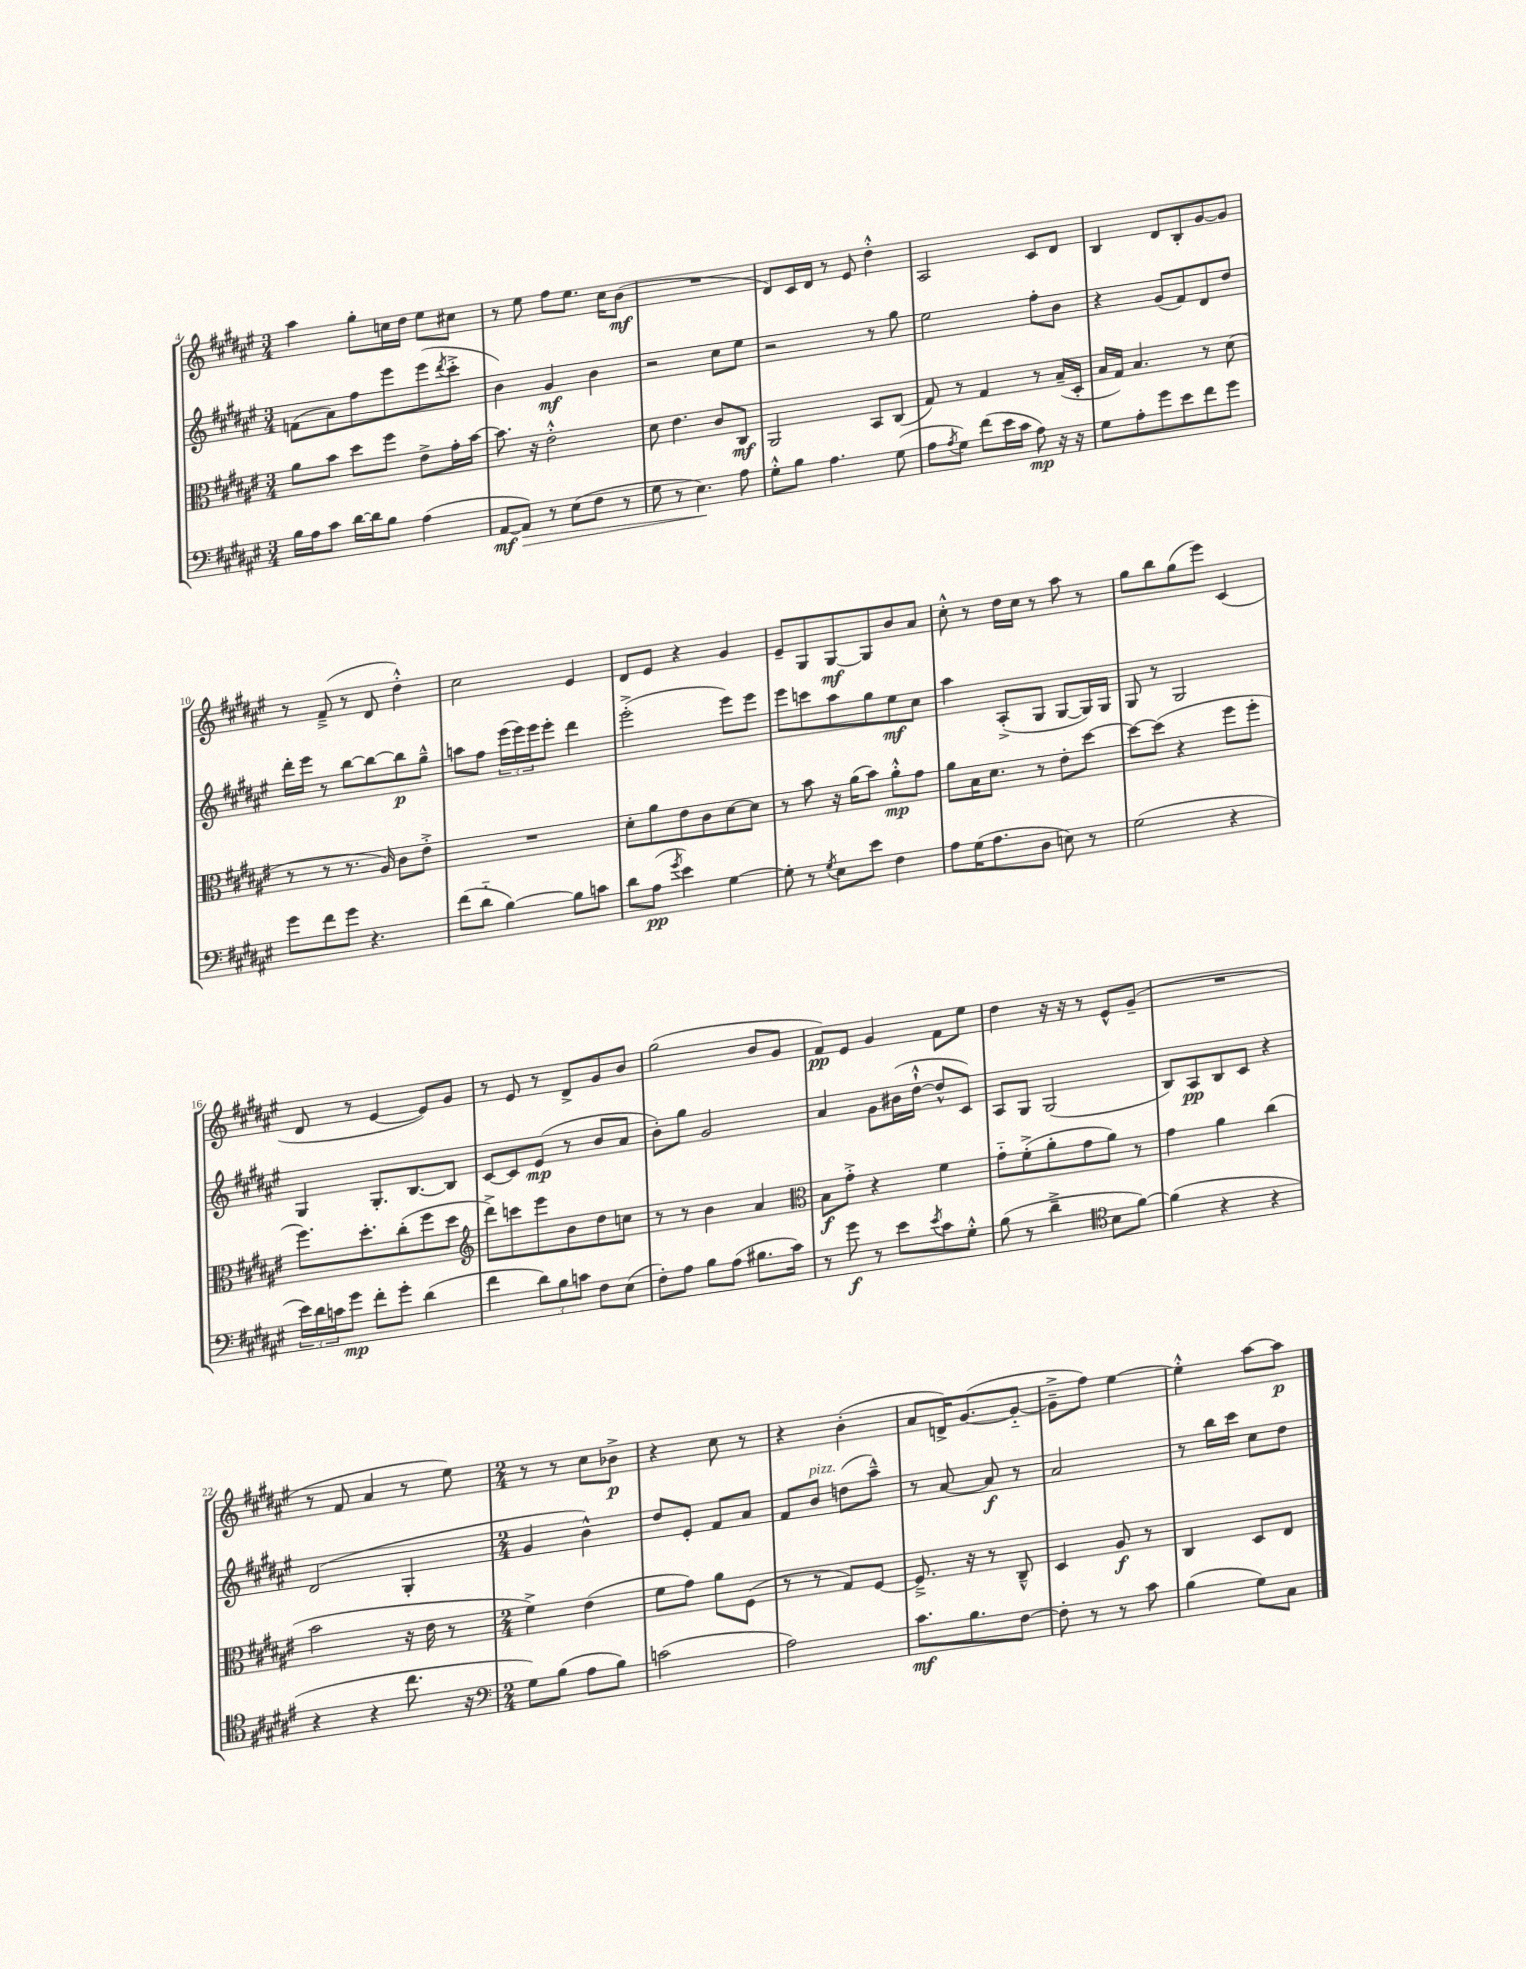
<<
\new StaffGroup <<
\new Staff = "s0" {
    \clef treble \key fis \major \numericTimeSignature \time 3/4
    ais''4 gis''8-. c''16 dis''16 eis''8 cis''8 |
    r8 eis''8 fis''8 eis''8. cis''16 b'8\mf( |
    R2. |
    dis'8) cis'16 dis'16 r8 eis'8 dis''4-.-^ |
    ais2 cis'8 dis'8 |
    b4 dis'8 b8-. gis'8~ gis'8 |
    r8 fis'8--->( r8 dis'8 dis''4-.-^) |
    cis''2 eis'4 |
    dis'8 eis'8 r4 gis'4 |
    eis'8-- gis8 gis8~\mf gis8 b'8 ais'8 |
    cis''8-.-^ r8 dis''16 cis''16 r8 ais''8 r8 |
    gis''8 b''8 gis''8( eis'''8) cis'4( |
    dis'8 r8 eis'4~ eis'8) gis'8 |
    r8 eis'8 r8 dis'8-> gis'8 b'8 |
    gis''2( b'8 gis'8 |
    fis'8\pp) eis'8 gis'4 fis'8 eis''8 |
    dis''4 r16 r16 r8 eis'8-^ gis'8--( |
    R2. |
    r8 fis'8 ais'4 r8 eis''8) |
    \numericTimeSignature \time 2/4 r8 r8 cis''8 bes'8->\p |
    r4 cis''8 r8 |
    r4 b'4-.( |
    ais'8 d'16->) gis'8.~( gis'8~-_ |
    gis'8---> fis''8) eis''4~ |
    eis''4-.-^ ais''8~ ais''8\p \bar "|." |
}
\new Staff = "s1" {
    \clef treble \key fis \major \numericTimeSignature \time 3/4
    f'8( ais'8) fis''8 eis'''8 eis'''8( \acciaccatura { dis'''8 } cis'''8-.-> |
    b'4) gis'4\mf b'4 |
    r2 cis''8 eis''8 |
    r2 r8 gis''8 |
    eis''2 fis''8-. b'8 |
    r4 gis'8( fis'8) dis'8 dis''8 |
    dis'''16-. eis'''16 r8 b''8~ b''8~ b''8\p gis''8---^ |
    a''8 fis''8 \tuplet 3/2 { eis'''16( eis'''16) eis'''16 } eis'''8-. dis'''4 |
    eis'''2-.->( eis'''8) eis'''8 |
    eis'''8 c'''8 ais''8 gis''8 eis''8\mf cis''8 |
    ais''4 ais8-.->( gis8 gis8~ gis16) gis16 |
    gis8 r8 gis2 |
    gis4 gis8.-. b8.~ b8 |
    cis'8~ cis'8 eis'8\mp( r8 b'8 ais'8 |
    b'8-.) gis''8 gis'2 |
    ais'4 gis'8 bis'16( dis''16~-!-^ dis''8-^ cis'8) |
    ais8 gis8 gis2( |
    b8) ais8\pp b8 cis'8 r4 |
    dis'2( gis4-. |
    \numericTimeSignature \time 2/4 gis'4 b'4-^) |
    dis''8 eis'8-. fis'8 ais'8 |
    fis'8 b'8^\markup { \italic "pizz." } d''8( ais''8---^) |
    r8 ais'8~ ais'8\f r8 |
    ais'2 |
    r8 b''16 cis'''16 cis''8 dis''8 \bar "|." |
}
\new Staff = "s2" {
    \clef alto \key fis \major \numericTimeSignature \time 3/4
    ais'8 b'8 dis''8 fis''8 eis'8-> gis'16-. b'16~ |
    b'8. r16 eis'2-.-^ |
    dis'8 eis'4. cis'8 cis8\mf |
    ais,2 b,8 cis8( |
    gis8) r8 gis4 r8 b16--( dis16-. |
    b16 gis16) b4. r8 dis'8( |
    r8 r8 r8. ais16) cis'8 eis'8-.-> |
    R2. |
    dis'8-. ais'8 eis'8 cis'8 dis'8~ dis'8 |
    r8 b'8 r16 ais'16( b'8) ais'8-.-^\mp gis'8 |
    ais'8 b16 dis'8. r8 eis'8-. dis''8~ |
    dis''8~ dis''8( r4 fis''8 fis''8-. |
    fis''8.) dis''8.-. cis''8-.( fis''8 dis''8 |
    \clef treble dis'''8->) c'''8 eis'''8 b'8 dis''8 c''8 |
    r8 r8 b'4 ais'4 |
    \clef alto b8\f gis'8-.-> r4 fis'4 |
    gis'8-_ fis'8-.->( ais'8-. gis'8 ais'8) r8 |
    gis'4 ais'4 cis''4( |
    b'2 r16 eis'16 r8 |
    \numericTimeSignature \time 2/4 fis'4->) eis'4( |
    fis'8 gis'8) ais'8 fis8( |
    r8 r8 gis8) fis8~ |
    fis8.---> r16 r8 cis8---^ |
    dis4 ais8\f r8 |
    cis4 dis8 eis8 \bar "|." |
}
\new Staff = "s3" {
    \clef bass \key fis \major \numericTimeSignature \time 3/4
    b16 ais16 cis'8 dis'16~ dis'16 b8 ais4( |
    ais,8~\mf ais,8\>) r8 eis8( fis8 r8 |
    gis8 r8 eis4.\!) ais8 |
    gis8-.-^ b8 ais4. gis8( |
    ais8 \acciaccatura { ais8 } gis8) fis'8( eis'16 cis'16 ais8\mp) r16 r16 |
    gis8 ais8-. gis'8 eis'8 fis'8 gis'8 |
    gis'8 fis'8 gis'8 r4. |
    fis'8( dis'8-_ b4~) b8 c'8 |
    dis'8 ais8\pp( \acciaccatura { gis'8 } eis'4) gis4~ |
    gis8-. r8 \acciaccatura { gis8 } eis8 eis'8 fis4 |
    ais8 gis16( ais8. dis8 e8) r8 |
    gis2( r4 |
    \tuplet 3/2 { eis'16) dis'16 c'16 } gis'8\mp fis'8-. gis'8-. dis'4( |
    fis'4 \tuplet 3/2 { dis'8) b8 c'8 } fis8 eis8( |
    fis8-.) ais8 b8 ais8( bis8. cis'16) |
    r8 gis'8\f r8 eis'8 \acciaccatura { eis'8 } cis'8 gis8-.-^ |
    b8( r8 dis'4---> \clef tenor b8 fis'8~) |
    fis'4( r4 r4 |
    r4 r4 cis''8. r16 |
    \numericTimeSignature \time 2/4 \clef bass gis8) b8( ais8 b8) |
    c'2( |
    ais2) |
    cis'8.\mf b8. fis8~ |
    fis8-. r8 r8 cis'8 |
    b4( gis8) cis8 \bar "|." |
}
>>
>>
\layout { \context { \Score currentBarNumber = #4 } }
